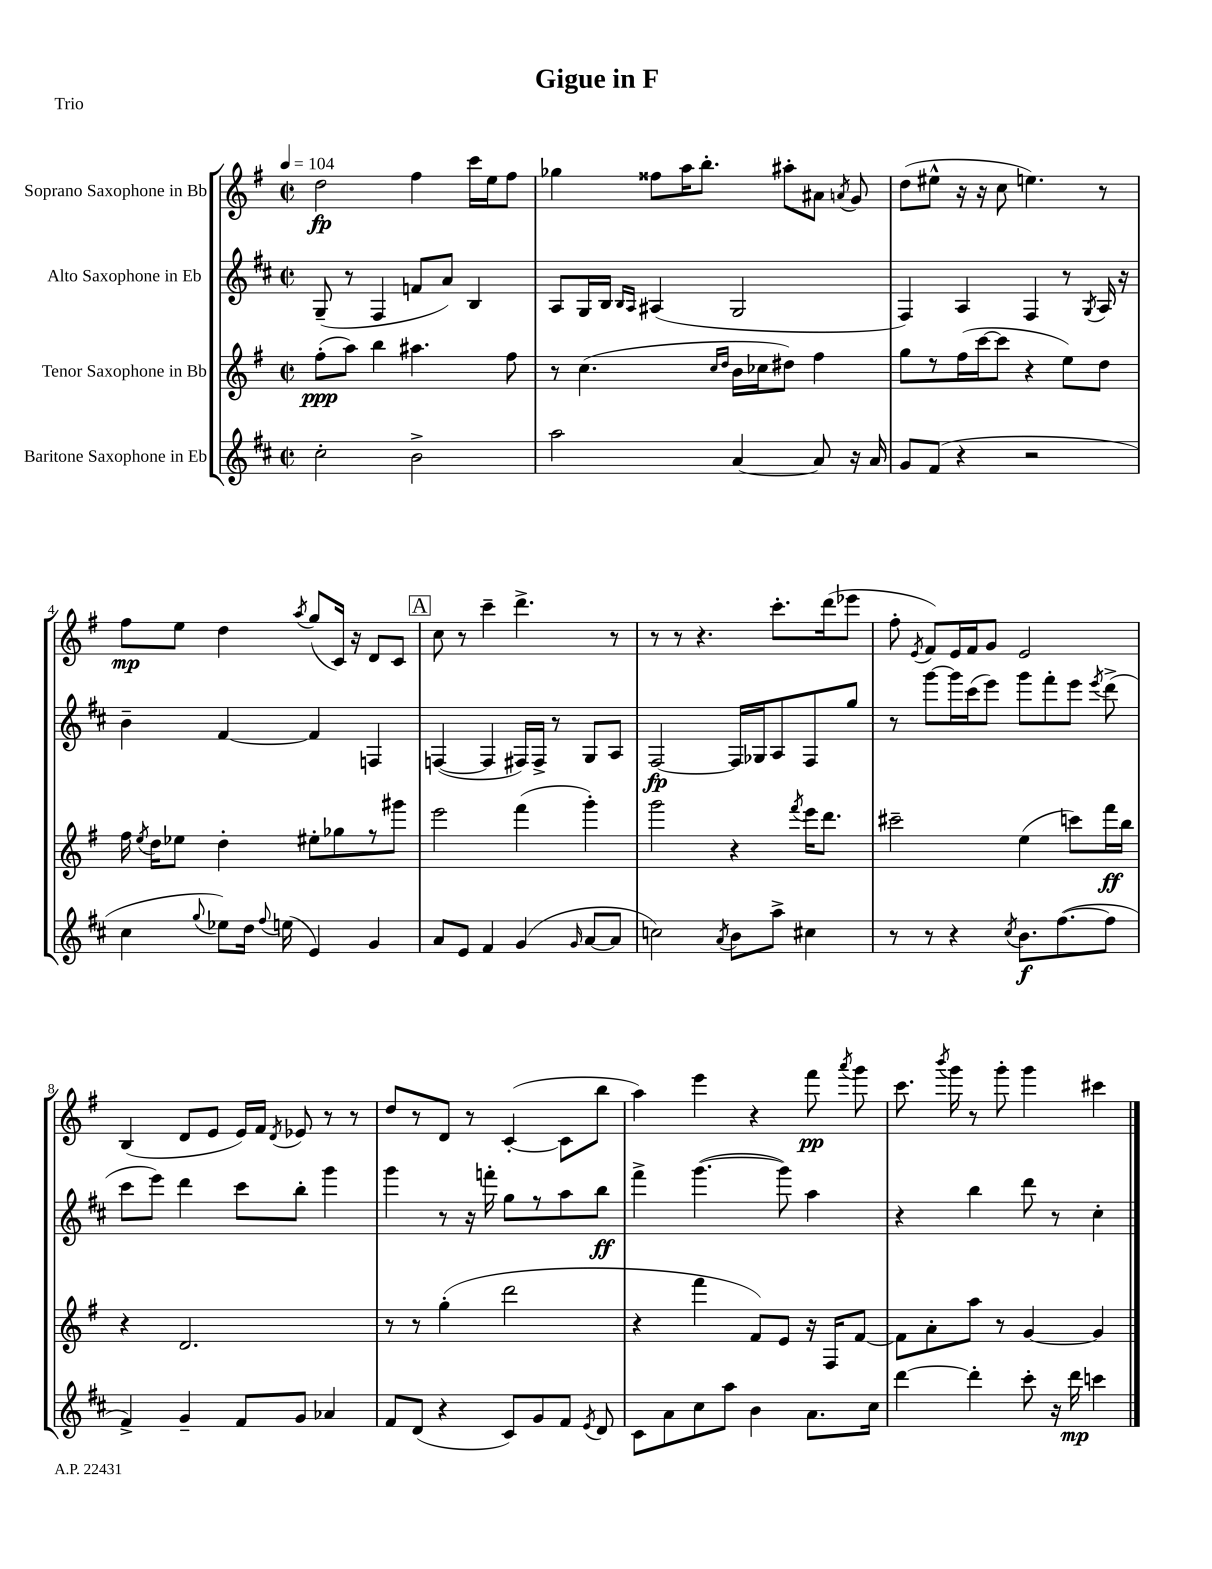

**kern	**dynam	**kern	**dynam	**kern	**dynam	**kern	**dynam
*part4	*part4	*part3	*part3	*part2	*part2	*part1	*part1
*staff4	*staff4	*staff3	*staff3	*staff2	*staff2	*staff1	*staff1
*I"Baritone Saxophone in Eb	*	*I"Tenor Saxophone in Bb	*	*I"Alto Saxophone in Eb	*	*I"Soprano Saxophone in Bb	*
*clefG2	*	*clefG2	*	*clefG2	*	*clefG2	*
*k[f#c#]	*	*k[f#]	*	*k[f#c#]	*	*k[f#]	*
*M2/2	*	*M2/2	*	*M2/2	*	*M2/2	*
*met(c|)	*	*met(c|)	*	*met(c|)	*	*met(c|)	*
*MM104	*	*MM104	*	*MM104	*	*MM104	*
=1	=1	=1	=1	=1	=1	=1	=1
2cc#'\	.	(8ff#'\L	ppp	(8G~/	.	2dd\	fp
.	.	8aa\J)	.	8r	.	.	.
.	.	4bb\	.	4F#/	.	.	.
2b^\	.	4.aa#X\	.	8fn/L	.	4ff#\	.
.	.	.	.	8a/J)	.	.	.
.	.	.	.	4B/	.	16ccc\LL	.
.	.	.	.	.	.	16ee\J	.
.	.	8ff#\	.	.	.	8ff#\J	.
=2	=2	=2	=2	=2	=2	=2	=2
2aa\	.	8r	.	8A/L	.	4gg-X\	.
.	.	(4.cc\	.	16G/L	.	.	.
.	.	.	.	16B/JJ	.	.	.
.	.	.	.	16qqB/LL	.	.	.
.	.	.	.	16qqA/JJ	.	.	.
.	.	.	.	(4A#X/	.	8ff##X\L	.
.	.	.	.	.	.	16aa\K	.
.	.	.	.	.	.	8.bb'\J	.
.	.	16qqcc/LL	.	.	.	.	.
.	.	16qqdd/JJ	.	.	.	.	.
[4a/	.	16b\LL	.	2G/	.	.	.
.	.	16cc-X\J	.	.	.	.	.
.	.	8dd#X\J)	.	.	.	8aa#X'\L	.
8a/]	.	4ff#\	.	.	.	8a#X\J	.
.	.	.	.	.	.	8qan/	.
16r	.	.	.	.	.	8g/	.
16a/	.	.	.	.	.	.	.
=3	=3	=3	=3	=3	=3	=3	=3
8g/L	.	8gg\L	.	4F#/)	.	(8dd\L	.
(8f#/J	.	8r	.	.	.	8ee#X^^\J	.
4r	.	(16ff#\L	.	4A/	.	16r	.
.	.	[16ccc\J	.	.	.	16r	.
.	.	8ccc\J]	.	.	.	8cc\	.
2r	.	4r	.	4F#/	.	4.een\)	.
.	.	8ee\L)	.	8r	.	.	.
.	.	.	.	8qG/	.	.	.
.	.	8dd\J	.	16A/	.	8r	.
.	.	.	.	16r	.	.	.
!!LO:LB:g=z
=4	=4	=4	=4	=4	=4	=4	=4
4cc#\	.	16ff#\	.	4b~\	.	8ff#\L	mp
.	.	8qee/	.	.	.	.	.
.	.	16dd\KL	.	.	.	.	.
.	.	8ee-X\J	.	.	.	8ee\J	.
8qqgg/	.	.	.	.	.	.	.
8ee-X\L)	.	4dd'\	.	[4f#/	.	4dd\	.
16dd\Jk	.	.	.	.	.	.	.
8qqff#/	.	.	.	.	.	.	.
(16een\	.	.	.	.	.	.	.
.	.	.	.	.	.	8qaa/	.
4e/)	.	8ee#X'\L	.	4f#/]	.	(8gg/L	.
.	.	8gg-X\	.	.	.	16c/Jk)	.
.	.	.	.	.	.	16r	.
4g/	.	8r	.	4Fn/	.	8d/L	.
.	.	8ggg#X\J	.	.	.	8c/J	.
!!LO:REH:place=s1:t=A
=5	=5	=5	=5	=5	=5	=5	=5
8a/L	.	2eee\	.	([4Fn/	.	8cc\	.
8e/J	.	.	.	.	.	8r	.
4f#/	.	.	.	4F/]	.	4ccc~\	.
(4g/	.	(4fff#\	.	16F#X/LL)	.	4.ddd^\	.
.	.	.	.	16F#^/JJ	.	.	.
.	.	.	.	8r	.	.	.
16qqg/	.	.	.	.	.	.	.
[8a/L	.	4ggg'\)	.	8G/L	.	.	.
8a/J]	.	.	.	8A/J	.	8r	.
=6	=6	=6	=6	=6	=6	=6	=6
2ccn\)	.	2ggg\	.	[2F#/	fp	8r	.
.	.	.	.	.	.	8r	.
.	.	.	.	.	.	4.r	.
8qa/	.	.	.	.	.	.	.
8b\L	.	4r	.	16F#/LL]	.	.	.
.	.	.	.	16G-X/J	.	.	.
8aa^\J	.	.	.	8A/	.	8.ccc'\L	.
.	.	8qfff#/	.	.	.	.	.
4cc#X\	.	16eee\KL	.	8F#/	.	.	.
.	.	8.ddd\J	.	.	.	(16ddd\k	.
.	.	.	.	8gg/J	.	8eee-X\J	.
=7	=7	=7	=7	=7	=7	=7	=7
8r	.	2ccc#X~\	.	8r	.	8ff#'\	.
.	.	.	.	.	.	8qe/	.
8r	.	.	.	[8ggg\L	.	8f#/L)	.
4r	.	.	.	16ggg\L]	.	16e/L	.
.	.	.	.	(16ccc#\J	.	16f#/J	.
.	.	.	.	8eee\J)	.	8g/J	.
8qcc#/	.	.	.	.	.	.	.
8.b\L	f	(4ee\	.	8ggg\L	.	2e/	.
.	.	.	.	8fff#'\	.	.	.
([8.ff#\	.	.	.	.	.	.	.
.	.	8cccn\L)	.	8eee\J	.	.	.
.	.	.	.	8qeee/	.	.	.
8ff#\J]	.	16fff#\L	ff	(8ddd^\	.	.	.
.	.	16bb\JJ	.	.	.	.	.
!!LO:LB:g=z
=8	=8	=8	=8	=8	=8	=8	=8
4f#^/)	.	4r	.	8ccc#\L	.	(4B/	.
.	.	.	.	8eee\J)	.	.	.
4g~/	.	2.d/	.	4ddd\	.	8d/L	.
.	.	.	.	.	.	8e/J	.
8f#/L	.	.	.	8ccc#\L	.	16e/LL)	.
.	.	.	.	.	.	16f#/JJ	.
.	.	.	.	.	.	8qd/	.
8g/J	.	.	.	8bb'\J	.	8e-X/	.
4a-X/	.	.	.	4ggg\	.	8r	.
.	.	.	.	.	.	8r	.
=9	=9	=9	=9	=9	=9	=9	=9
8f#/L	.	8r	.	4ggg\	.	8dd/L	.
(8d/J	.	8r	.	.	.	8r	.
4r	.	(4gg'\	.	8r	.	8d/J	.
.	.	.	.	16r	.	8r	.
.	.	.	.	16fffn'\	.	.	.
8c#/L)	.	2ddd\	.	8gg\L	.	([4c'/	.
8g/	.	.	.	8r	.	.	.
8f#/J	.	.	.	8aa\	.	8c\L]	.
8qe/	.	.	.	.	.	.	.
8d/	.	.	.	8bb\J	ff	8bb\J	.
=10	=10	=10	=10	=10	=10	=10	=10
8c#\L	.	4r	.	4fff#^\	.	4aa\)	.
8a\	.	.	.	.	.	.	.
8cc#\	.	4fff#\	.	([4.ggg\	.	4eee\	.
8aa\J	.	.	.	.	.	.	.
4b\	.	8f#/L)	.	.	.	4r	.
.	.	8e/J	.	8ggg\])	.	.	.
8.a\L	.	16r	.	4aa\	.	8fff#\	pp
.	.	16F#/KL	.	.	.	.	.
.	.	.	.	.	.	8qaaa/	.
.	.	[8f#/J	.	.	.	8ggg\	.
16cc#\Jk	.	.	.	.	.	.	.
=11	=11	=11	=11	=11	=11	=11	=11
[4ddd\	.	8f#\L]	.	4r	.	8.ccc\	.
.	.	8a'\	.	.	.	.	.
.	.	.	.	.	.	8qbbb/	.
.	.	.	.	.	.	16ggg\	.
4ddd'\]	.	8aa\J	.	4bb\	.	8r	.
.	.	8r	.	.	.	8ggg'\	.
8ccc#'\	.	[4g/	.	8ddd\	.	4ggg\	.
16r	.	.	.	8r	.	.	.
16ddd\	mp	.	.	.	.	.	.
4cccn\	.	4g/]	.	4cc#'\	.	4ccc#X\	.
==	==	==	==	==	==	==	==
*-	*-	*-	*-	*-	*-	*-	*-
